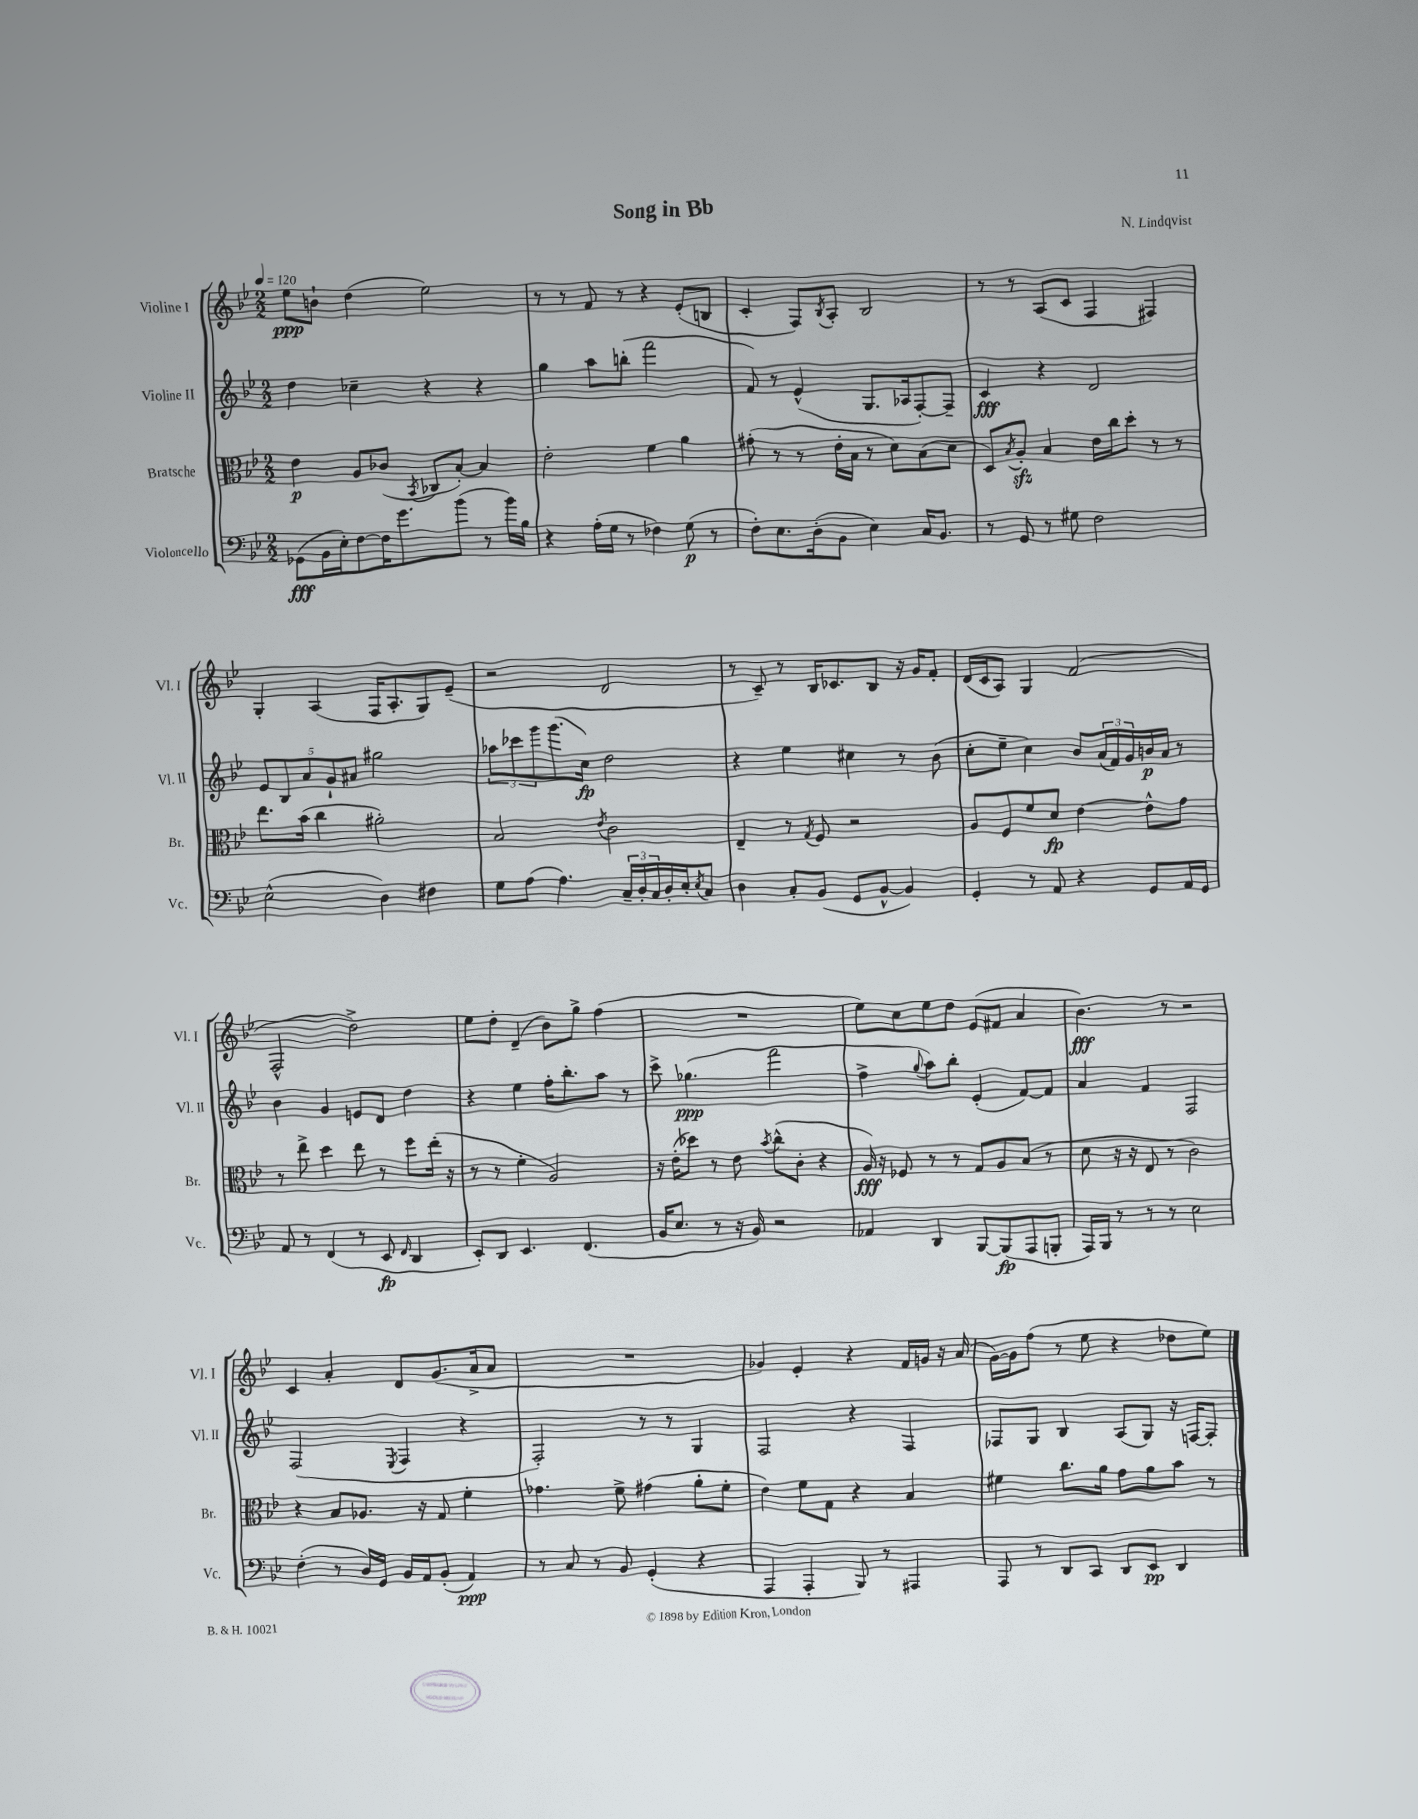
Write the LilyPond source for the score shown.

\header { title = "Song in Bb" composer = "N. Lindqvist" }
<<
\new StaffGroup <<
\new Staff = "s0" \with { instrumentName = "Violine I" shortInstrumentName = "Vl. I" } {
    \clef treble \key bes \major \numericTimeSignature \time 2/2 \tempo 4 = 120
    ees''8\ppp b'8-! d''4( ees''2) |
    r8 r8 f'8 r8 r4 ees'8-.( b8 |
    c'4-. f8) \acciaccatura { bes8 } a8-. bes2 |
    r8 r8 a8( c'8 f4 fis4) |
    g4-. a4( f16 a8.-. g8) ees'8--( |
    r2 d'2 |
    r8 c'8--) r8 bes16 ces'8. bes8 r16 g'16 f'8-. |
    d'16( c'16 a8) g4 f'2( |
    f2-^ d''2->) |
    ees''8 d''8-. d'4--( bes'8) g''8-> f''4( |
    R1 |
    ees''8) c''8 ees''8 d''8 ees'8( fis'8 a'4 |
    bes'4.\fff) r8 r2 |
    c'4 a'4-. d'8 g'8.( a'16-> a'8 |
    R1 |
    ges'4) ees'4-. r4 f'16 g'16 r16 a'16( |
    g'16~) g'16 f''8( r8 ees''8 r4 des''8 ees''8) \bar "|." |
}
\new Staff = "s1" \with { instrumentName = "Violine II" shortInstrumentName = "Vl. II" } {
    \clef treble \key bes \major \numericTimeSignature \time 2/2
    d''4 ces''4-- r4 r4 |
    g''4 a''8 b''8-.( f'''2 |
    f'8) r8 ees'4-^( g8. aes16 f8~-.) f8-- |
    c'4\fff r4 d'2 |
    \tuplet 5/4 { ees'8 bes8 a'8 g'8-! ais'8 } gis''2 |
    \tuplet 3/2 { aes''8 ces'''8 g'''8 } g'''8.( c''16\fp) d''2 |
    r4 ees''4 cis''4 r8 bes'8( |
    c''8-. ees''8-- c''4) bes'8 \tuplet 3/2 { a'16( f'16) g'16 } b'16\p a'16 r8 |
    bes'4 g'4 e'8 d'8 d''4 |
    r4 ees''4 f''16-. bes''8.-. a''8 r8 |
    c'''8-> ges''4.\ppp( f'''2 |
    f''4-> \appoggiatura { g''8 } a''8) bes''8-. ees'4-.( f'8~) f'8 |
    a'4 f'4 f2 |
    f2( \acciaccatura { ees8 } f4 r4 |
    f2-.) r8 r8 g4 |
    f2 r4 f4 |
    fes8 g8 bes4 a8( g8) r16 f16~ f8-. \bar "|." |
}
\new Staff = "s2" \with { instrumentName = "Bratsche" shortInstrumentName = "Br." } {
    \clef alto \key bes \major \numericTimeSignature \time 2/2
    ees'4\p a8 ces'8( \acciaccatura { bes,8 } ces8 bes8~-.) bes4 |
    ees'2-. f'4 a'4 |
    gis'8-.( r8 r8 ees'16-. bes16 r8 d'8) bes8( d'8 |
    d8) \acciaccatura { bes8 } a8-.\sfz bes4 ees'16 c''16 d''8-. r8 r8 |
    ees''8. bes'16( c''4 ais'2-.) |
    bes2 \acciaccatura { ees'8 } c'2 |
    ees4-- r8 \acciaccatura { g8 } f8 r2 |
    a8 f8 f'8 d'8\fp ees'4~ ees'8-^ g'8 |
    r8 ees''8-> d''4 ees''8 r8 f''8 ees''16-.( r16 |
    r8 r8 f'4-. a2) |
    r16 ees'16-.( des''8) r8 ees'8 \acciaccatura { bes'8 } c''8-^( c'8-. r4 |
    a16\fff) r16 fes8 r8 r8 g8 a8 bes8( r8 |
    d'8 r16 r16 ees8 r8 c'2) |
    r4 bes8 aes8. r16 g8 f'4-. |
    ges'4. f'8-> gis'4( a'8-. f'8-. |
    ees'4) f'8 g8 r4 bes4 |
    fis'4 c''8. a'16 g'8 a'8 bes'8 r8 \bar "|." |
}
\new Staff = "s3" \with { instrumentName = "Violoncello" shortInstrumentName = "Vc." } {
    \clef bass \key bes \major \numericTimeSignature \time 2/2
    ges,8\fff( bes,16 ees16-.) f8~ f16 g'8. bes'8( r8 bes'16) bes16 |
    r4 a16-.( g16 r8 fes4) g8\p( r8 |
    f8-.) ees8. d16-.( bes,8 ees4) c16 bes,8. |
    r8 g,8 r8 gis8 f2 |
    ees2-^( d4) fis4 |
    g8 a8( a4.) \tuplet 3/2 { c16-- d16-. c16 } d16-. ees16-. \acciaccatura { ees8 } c8 |
    d4 c8-. bes,8( g,8 bes,8~-^ bes,4) |
    g,4-. r8 a,8 r4 g,8 a,16 g,16 |
    a,8 r8 f,4( r8 ees,8\fp \grace { f,16 } d,4 |
    ees,8-.) d,8 ees,4. f,4.( |
    bes,16 ees8. r8 r16 bes,16) r2 |
    aes,4 d,4 bes,,8~ bes,,8\fp( a,,8 b,,8-. |
    a,,16) bes,,16 r8 r8 r8 ees2 |
    f4-.( r8 d16) g,16 bes,16 a,16 bes,8-.( a,4\ppp) |
    r8 c8 r8 bes,8 g,4-.( r4 |
    a,,4 a,,4-. bes,,8) r8 ais,,4 |
    a,,8 r8 d,8 c,8 d,8 ees,8\pp d,4 \bar "|." |
}
>>
>>
\layout { \context { \Score \remove "Bar_number_engraver" } }
